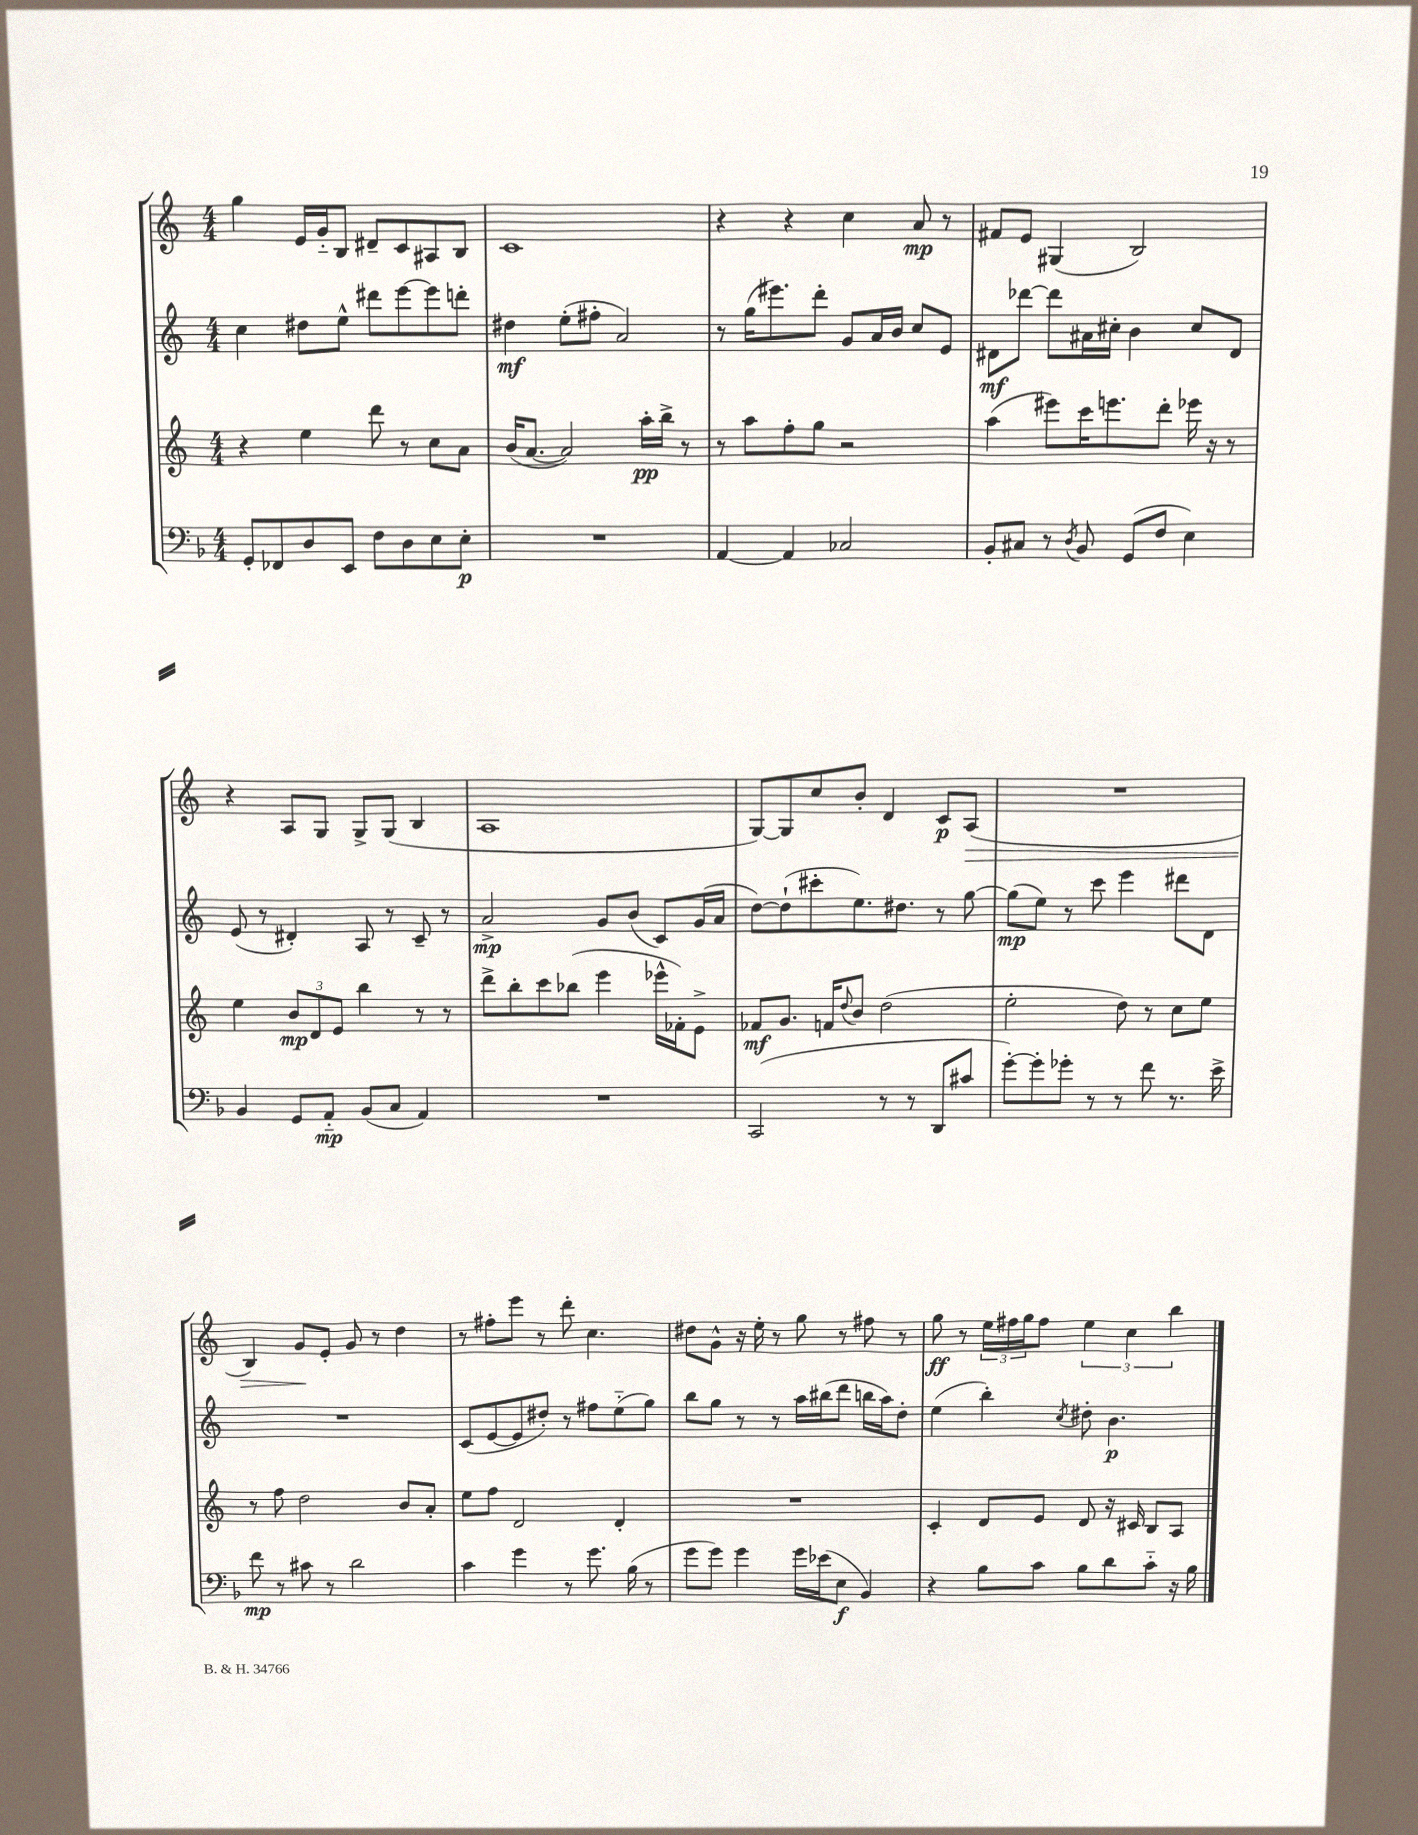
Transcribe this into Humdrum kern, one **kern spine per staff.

**kern	**dynam	**kern	**dynam	**kern	**dynam	**kern	**dynam
*part4	*part4	*part3	*part3	*part2	*part2	*part1	*part1
*staff4	*staff4	*staff3	*staff3	*staff2	*staff2	*staff1	*staff1
*clefF4	*	*clefG2	*	*clefG2	*	*clefG2	*
*k[b-]	*	*k[]	*	*k[]	*	*k[]	*
*M4/4	*	*M4/4	*	*M4/4	*	*M4/4	*
=14	=14	=14	=14	=14	=14	=14	=14
8GG'/L	.	4r	.	4cc\	.	4gg\	.
8FF-X/	.	.	.	.	.	.	.
8D/	.	4ee\	.	8dd#X\L	.	16e/LL	.
.	.	.	.	.	.	16g/J	.
8EE/J	.	.	.	8ee^^\J	.	8B/J	.
8F\L	.	8ddd\	.	8ddd#X\L	.	8d#X~/L	.
8D\	.	8r	.	[8eee\	.	8c/	.
8E\	.	8cc\L	.	8eee\]	.	8A#X/	.
8E'\J	p	8a\J	.	8dddn'\J	.	8B/J	.
=15	=15	=15	=15	=15	=15	=15	=15
1r	.	(16b/KL	.	4dd#X\	mf	1c	.
.	.	[8.a/J	.	.	.	.	.
.	.	2a/])	.	(8ee'\L	.	.	.
.	.	.	.	8ff#X'\J	.	.	.
.	.	.	.	2a/)	.	.	.
.	.	16aa'\LL	pp	.	.	.	.
.	.	16bb^\JJ	.	.	.	.	.
.	.	8r	.	.	.	.	.
=16	=16	=16	=16	=16	=16	=16	=16
[4AA/	.	8r	.	8r	.	4r	.
.	.	8aa\L	.	(16gg\KL	.	.	.
.	.	.	.	8.eee#X\)	.	.	.
4AA/]	.	8ff'\	.	.	.	4r	.
.	.	8gg\J	.	8ddd'\J	.	.	.
2C-X/	.	2r	.	8g/L	.	4cc\	.
.	.	.	.	16a/L	.	.	.
.	.	.	.	16b/JJ	.	.	.
.	.	.	.	8cc/L	.	8a/	mp
.	.	.	.	8e/J	.	8r	.
=17	=17	=17	=17	=17	=17	=17	=17
8BB-'/L	.	(4aa\	.	8d#X\L	mf	8f#X/L	.
8C#X/J	.	.	.	[8ddd-X\J	.	8e/J	.
8r	.	8eee#X\L)	.	8ddd-\L]	.	(4G#X/	.
8qD/	.	.	.	.	.	.	.
8BB-/	.	16ccc\K	.	16a#X\L	.	.	.
.	.	8.eeen\	.	16cc#X'\JJ	.	.	.
(8GG/L	.	.	.	4b\	.	2B/)	.
8F/J	.	8ddd'\J	.	.	.	.	.
4E\)	.	16eee-X\	.	8cc#/L	.	.	.
.	.	16r	.	.	.	.	.
.	.	8r	.	8d#/J	.	.	.
!!LO:LB:g=z
=18	=18	=18	=18	=18	=18	=18	=18
4BB-/	.	4ee\	.	(8e/	.	4r	.
.	.	.	.	8r	.	.	.
8GG/L	.	12b/L	mp	4d#X'/)	.	8A/L	.
.	.	12d/	.	.	.	.	.
8AA/J	mp	.	.	.	.	8G/J	.
.	.	12e/J	.	.	.	.	.
(8BB-/L	.	4bb\	.	8A/	.	8G^/L	.
8C/J	.	.	.	8r	.	(8G/J	.
4AA/)	.	8r	.	8c~/	.	4B/	.
.	.	8r	.	8r	.	.	.
=19	=19	=19	=19	=19	=19	=19	=19
1r	.	8ddd^\L	.	2a^/	mp	1A	.
.	.	8bb'\	.	.	.	.	.
.	.	8ccc\	.	.	.	.	.
.	.	(8bb-X\J	.	.	.	.	.
.	.	4eee\	.	8g/L	.	.	.
.	.	.	.	(8b/J	.	.	.
.	.	16eee-X^^\LL	.	8c/L)	.	.	.
.	.	16f-X'\J)	.	.	.	.	.
.	.	8e^\J	.	(16g/L	.	.	.
.	.	.	.	16a/JJ	.	.	.
=20	=20	=20	=20	=20	=20	=20	=20
(2CC/	.	8f-X/L	mf	[8dd\L)	.	[8G/L)	.
.	.	8.g/J	.	(8dd`\]	.	8G/]	.
.	.	.	.	8ccc#X'\	.	8cc/	.
.	.	16fn/KL	.	.	.	.	.
.	.	8qqdd/	.	.	.	.	.
.	.	8b/J	.	8.ee\)	.	8b'/J	.
8r	.	(2dd\	.	.	.	4d/	.
.	.	.	.	8.dd#X\J	.	.	.
8r	.	.	.	.	.	.	.
8DD/L	.	.	.	8r	.	8c/L	p
!	!	!	!	!	!	!	!LO:HP:b
8c#X/J	.	.	.	[8gg\	.	(8A/J	>
=21	=21	=21	=21	=21	=21	=21	=21
[8g'\L)	.	2ee'\	.	(8gg\L]	mp	1r	.
8g'\]	.	.	.	8ee\J)	.	.	.
8g-X'\J	.	.	.	8r	.	.	.
8r	.	.	.	8ccc\	.	.	.
8r	.	8dd\)	.	4eee\	.	.	.
8f\	.	8r	.	.	.	.	.
8.r	.	8cc\L	.	8ddd#X\L	.	.	.
.	.	8ee\J	.	8d\J	.	.	.
16e^\	.	.	.	.	.	.	.
!!LO:LB:g=z
=22	=22	=22	=22	=22	=22	=22	=22
8f\	mp	8r	.	1r	.	4B/)	.
8r	.	8ff\	.	.	.	.	.
8c#X\	.	2dd\	.	.	.	8g/L	.
8r	.	.	.	.	.	8e'/J	]
2d\	.	.	.	.	.	8g/	.
.	.	.	.	.	.	8r	.
.	.	8b/L	.	.	.	4dd\	.
.	.	8a'/J	.	.	.	.	.
=23	=23	=23	=23	=23	=23	=23	=23
4c\	.	8ee\L	.	(8c/L	.	8r	.
.	.	8ff\J	.	[8e/	.	8ff#X'\L	.
4g\	.	2d/	.	8e/]	.	8eee\J	.
.	.	.	.	8dd#X'/J)	.	8r	.
8r	.	.	.	8r	.	8ddd'\	.
8.g\	.	.	.	8ff#X\L	.	4.cc\	.
.	.	4d'/	.	(8ee\	.	.	.
(16B-\	.	.	.	.	.	.	.
8r	.	.	.	8gg\J)	.	.	.
=24	=24	=24	=24	=24	=24	=24	=24
8g\L	.	1r	.	8bb\L	.	8dd#X\L	.
8g\J)	.	.	.	8gg\J	.	8g^^\J	.
4g\	.	.	.	8r	.	16r	.
.	.	.	.	.	.	16ee'\	.
.	.	.	.	8r	.	8r	.
16g\LL	.	.	.	16aa\LL	.	8gg\	.
(16e-X\J	.	.	.	(16bb#X\J	.	.	.
8E\J	f	.	.	8ddd\J	.	8r	.
4BB-/)	.	.	.	16bbn\LL	.	8ff#X\	.
.	.	.	.	16aa\J)	.	.	.
.	.	.	.	8dd'\J	.	8r	.
=25	=25	=25	=25	=25	=25	=25	=25
4r	.	4c'/	.	(4ee\	.	8gg\	ff
.	.	.	.	.	.	8r	.
8B-\L	.	8d/L	.	4bb'\)	.	24ee\LL	.
.	.	.	.	.	.	24ff#X\	.
.	.	.	.	.	.	24gg\J	.
8c\J	.	8e/J	.	.	.	8ff#\J	.
.	.	.	.	8qcc/	.	.	.
8B-\L	.	8d/	.	8dd#X'\	.	6ee\	.
8d\	.	16r	.	4.b\	p	.	.
.	.	.	.	.	.	6cc\	.
.	.	16c#X/	.	.	.	.	.
8c\J	.	8B/L	.	.	.	.	.
.	.	.	.	.	.	6bb\	.
16r	.	8A/J	.	.	.	.	.
16B-\	.	.	.	.	.	.	.
==	==	==	==	==	==	==	==
*-	*-	*-	*-	*-	*-	*-	*-
